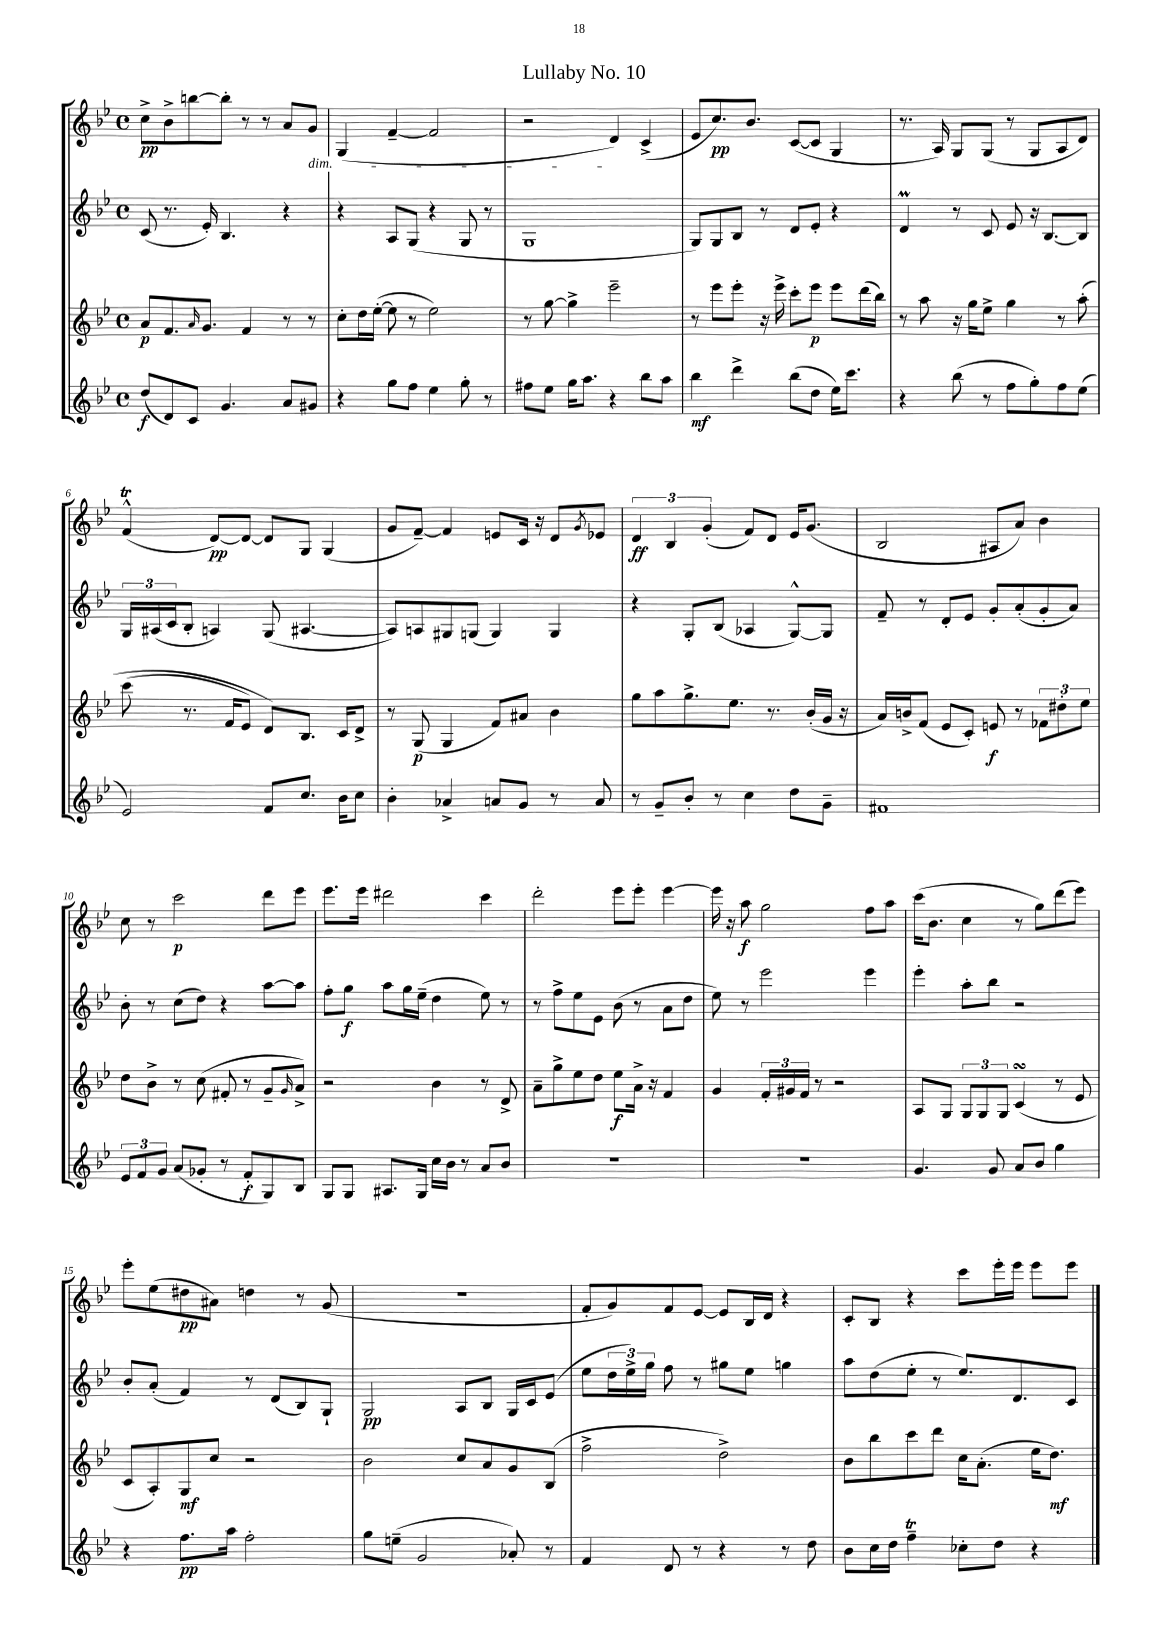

**kern	**kern	**kern	**kern
*staff4	*staff3	*staff2	*staff1
*clefG2	*clefG2	*clefG2	*clefG2
*k[b-e-]	*k[b-e-]	*k[b-e-]	*k[b-e-]
*M4/4	*M4/4	*M4/4	*M4/4
*met(c)	*met(c)	*met(c)	*met(c)
(8dd	8a	(8c	8cc^
8d)	8.f	8.r	8b-^
8c	.	.	[8bb
.	16qqa	.	.
.	8.g	16e-')	.
4.g	.	4.B-	8bb']
.	4f	.	8r
.	.	.	8r
8a	8r	4r	8a
8g#	8r	.	8g
=	=	=	=
4r	8cc'	4r	(4G
.	16dd	.	.
.	([16ee-'	.	.
8gg	8ee-]	8A	[4f~
8ff	8r	(8G	.
4ee-	2ee-)	4r	2f]
8gg'	.	8G	.
8r	.	8r	.
=	=	=	=
8ff#	8r	1G	2r
8ee-	[8gg	.	.
16gg	4gg^]	.	.
8.aa	.	.	.
4r	2eee-~	.	4d)
8bb-	.	.	(4c^
8aa	.	.	.
=	=	=	=
4bb-	8r	8G)	8e-
.	8eee-	8G	8.cc)
4ddd^	8eee-'	8B-	.
.	.	.	8.b-
.	16r	8r	.
.	16eee-^	.	.
(8bb-	8ccc'	8d	([8c
8dd	8eee-	8e-'	8c]
16ee-)	8eee-	4r	4G
8.ccc	.	.	.
.	(16ddd	.	.
.	16bb-)	.	.
=	=	=	=
4r	8r	4d	8.r
.	8aa	.	.
.	.	.	16A)
(8bb-	16r	8r	8G
.	16gg	.	.
8r	8ee-^	8c	(8G
8ff	4gg	8e-	8r
8gg')	.	16r	8G
.	.	[8.B-	.
8ff	8r	.	8A
(8ee-	&(8aa'	8B-]	8d)
=	=	=	=
2e-)	(8ccc	24G	(4f^^
.	.	(24A#	.
.	.	24c	.
.	8.r	8B-'	.
.	.	4A)	[8d)
.	16f	.	.
.	8e-)	.	8d_
8f	8d&)	(8G	8d]
8.cc	8.B-	[4.A#	8G
.	.	.	(4G
16b-	16c	.	.
8cc	8d^	.	.
=	=	=	=
4b-'	8r	8A#])	8g
.	(8G	8A	[8f~)
4a-^	4G	8G#	4f]
.	.	(8G	.
8a	8f)	4G)	8e
8g	8a#	.	16c
.	.	.	16r
8r	4b-	4G	8d
.	.	.	8qg
8a	.	.	8e-
=	=	=	=
8r	8gg	4r	6d
8g~	8aa	.	.
.	.	.	6B-
8b-'	8.gg^	8G'	.
.	.	.	(6g'
8r	.	(8B-	.
.	8.ee-	.	.
4cc	.	4A-	8f)
.	8.r	.	8d
8dd	.	[8G^^)	16e-
.	(16b-'	.	(8.g
8g~	16g	8G]	.
.	16r	.	.
=	=	=	=
1f#	16a)	8f~	2B-
.	16b^	.	.
.	(8f	8r	.
.	8e-	8d'	.
.	8c')	8e-	.
.	8e	8g'	8A#
.	8r	(8a'	8a)
.	12f-	8g'	4b-
.	12dd#'	.	.
.	.	8a)	.
.	12ee-	.	.
=	=	=	=
12e-	8dd	8b-'	8cc
12f	.	.	.
.	8b-^	8r	8r
12g	.	.	.
(8a	8r	(8cc	2ccc
8g-'	(8cc	8dd)	.
8r	8f#'	4r	.
8f'	8r	.	.
8G)	8g~	[8aa	8ddd
.	16qqg	.	.
8B-	8a^)	8aa]	8eee-
=	=	=	=
8G	2r	8ff'	8.eee-
8G	.	8gg	.
.	.	.	16eee-
8.A#	.	8aa	2ddd#
.	.	16gg	.
16G	.	(16ee-~	.
16cc	4b-	4dd	.
16b-	.	.	.
8r	.	.	.
8a	8r	8ee-)	4ccc
8b-	8d^	8r	.
=	=	=	=
1r	8a~	8r	2ddd'
.	8gg^	8ff^	.
.	8ee-	8ee-	.
.	8dd	8e-	.
.	8ee-	(8b-	8eee-
.	16a^	8r	8eee-'
.	16r	.	.
.	4f	8a	[4eee-
.	.	8dd	.
=	=	=	=
1r	4g	8ee-)	16eee-]
.	.	.	16r
.	.	8r	8aa
.	24f'	2eee-	2gg
.	24g#	.	.
.	24f	.	.
.	8r	.	.
.	2r	.	.
.	.	4eee-	8ff
.	.	.	8aa
=	=	=	=
4.g	8A	4eee-'	(16ccc
.	.	.	8.b-
.	8G	.	.
.	12G	8aa'	4cc
.	12G	.	.
8g	.	8bb-	.
.	12G	.	.
8a	(4c	2r	8r
8b-	.	.	8gg)
4gg	8r	.	(8ddd
.	8e-	.	8eee-)
=	=	=	=
4r	8c	8b-'	8eee-'
.	8A')	(8a'	(8ee-
8.ff	8G	4f)	8dd#
.	8cc	.	8a#)
16aa	.	.	.
2ff'	2r	8r	4dd
.	.	(8d	.
.	.	8B-)	8r
.	.	8G`	(8g
=	=	=	=
8gg	2b-	2G	1r
(8ee~	.	.	.
2g	.	.	.
.	8cc	8A	.
.	8a	8B-	.
8a-')	8g	16G	.
.	.	16c	.
8r	(8B-	(8e-	.
=	=	=	=
4f	2ff^	8ee-	8f'
.	.	24dd	8g)
.	.	24ee-^)	.
.	.	24gg	.
8d	.	8ff	8f
8r	.	8r	[8e-
4r	2dd^)	8gg#	8e-]
.	.	8ee-	16B-
.	.	.	16d
8r	.	4gg	4r
8dd	.	.	.
=	=	=	=
8b-	8b-	8aa	8c'
16cc	8bb-	(8dd	8B-
16dd	.	.	.
4ff~	8ccc	8ee-'	4r
.	8ddd	8r	.
8cc-'	16cc	8.ee-)	8ccc
.	(8.a'	.	.
8dd	.	.	16eee-'
.	.	8.d	16eee-
4r	16ee-	.	8eee-
.	8.dd)	.	.
.	.	8c	8eee-
==	==	==	==
*-	*-	*-	*-
